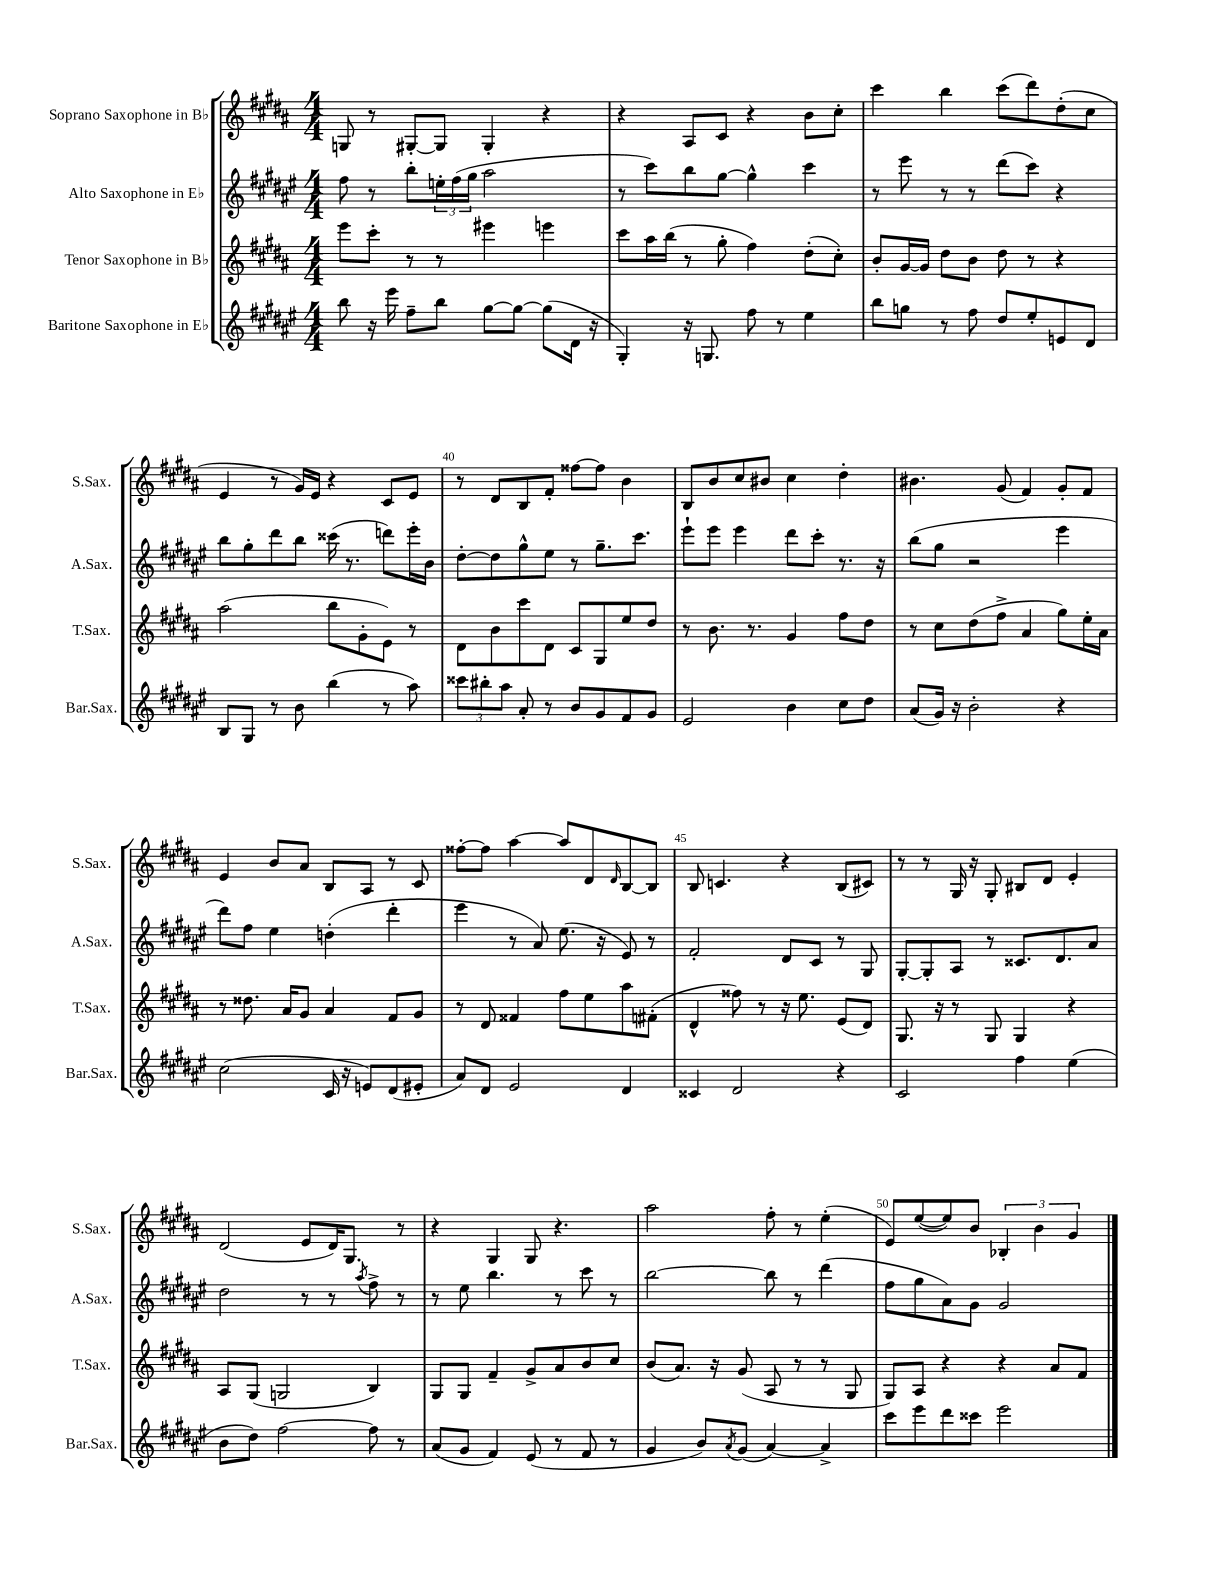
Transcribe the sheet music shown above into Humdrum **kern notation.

**kern	**kern	**kern	**kern
*staff4	*staff3	*staff2	*staff1
*clefG2	*clefG2	*clefG2	*clefG2
*k[f#c#g#d#a#e#]	*k[f#c#g#d#a#]	*k[f#c#g#d#a#e#]	*k[f#c#g#d#a#]
*M4/4	*M4/4	*M4/4	*M4/4
8bb	8eee	8ff#	8G
16r	8ccc#'	8r	8r
16eee#	.	.	.
8ff#~	8r	8bb'	[8G#'
8bb	8r	24ee'	8G#]
.	.	(24ff#	.
.	.	24gg#	.
[8gg#	4eee#	2aa#	4G#'
8gg#_	.	.	.
(8gg#]	4eee	.	4r
16d#	.	.	.
16r	.	.	.
=	=	=	=
4G#')	8ccc#	8r	4r
.	16aa#	8ccc#)	.
.	(16bb	.	.
16r	8r	8bb	8A#
8.G	.	.	.
.	8gg#'	[8gg#	8c#
8ff#	4ff#)	4gg#^^]	4r
8r	.	.	.
4ee#	(8dd#'	4ccc#	8b
.	8cc#')	.	8cc#'
=	=	=	=
8bb	8b'	8r	4ccc#
8gg	[16g#	8eee#	.
.	16g#]	.	.
8r	8dd#	8r	4bb
8ff#	8b	8r	.
8dd#	8dd#	(8ddd#	(8ccc#
8ee#'	8r	8ccc#)	8ddd#)
8e	4r	4r	(8dd#'
8d#	.	.	8cc#
=	=	=	=
8B	(2aa#	8bb	4e
8G#	.	8gg#'	.
8r	.	8ddd#	8r
8b	.	8bb	16g#)
.	.	.	16e
(4bb	8bb	(16ccc##	4r
.	.	8.r	.
.	8g#'	.	.
8r	8e)	8ddd)	8c#
8aa#)	8r	16eee#'	8e
.	.	16b	.
=	=	=	=
12ccc##	8d#	[8dd#'	8r
12bb#'	.	.	.
.	8b	8dd#]	8d#
12aa#	.	.	.
8a#'	8ccc#	8gg#^^	8B
8r	8d#	8ee#	8f#'
8b	8c#	8r	[8ff##
8g#	8G#	8.gg#~	8ff##]
8f#	8ee	.	4b
.	.	8.ccc#	.
8g#	8dd#	.	.
=	=	=	=
2e#	8r	8eee#`	8B
.	8.b	8eee#	8b
.	.	4eee#	8cc#
.	8.r	.	.
.	.	.	8b#
4b	4g#	8ddd#	4cc#
.	.	8ccc#'	.
8cc#	8ff#	8.r	4dd#'
8dd#	8dd#	.	.
.	.	16r	.
=	=	=	=
(8a#	8r	(8bb	4.b#
16g#)	8cc#	8gg#	.
16r	.	.	.
2b'	(8dd#	2r	.
.	8ff#^	.	(8g#
.	4a#	.	4f#)
4r	8gg#)	4eee#	8g#'
.	16ee'	.	8f#
.	16a#	.	.
=	=	=	=
(2cc#	8r	8ddd#)	4e
.	8.dd##	8ff#	.
.	.	4ee#	8b
.	16a#	.	.
.	8g#	.	8a#
16c#	4a#	(4dd'	8B
16r	.	.	.
8e)	.	.	8A#
(8d#	8f#	4ddd#'	8r
8e#'	8g#	.	8c#
=	=	=	=
8a#)	8r	4eee#	[8ff##'
8d#	8d#	.	8ff##]
2e#	4f##	8r	[4aa#
.	.	8a#)	.
.	8ff#	(8.ee#	8aa#]
.	8ee	.	8d#
.	.	16r	.
.	.	.	16qqd#
4d#	8aa#	8e#)	[8B
.	(8f#'	8r	8B]
=	=	=	=
4c##	4d#^^	2f#'	8B
.	.	.	4.c
2d#	8ff##)	.	.
.	8r	.	.
.	16r	8d#	4r
.	8.ee	.	.
.	.	8c#	.
4r	(8e	8r	(8B
.	8d#)	8G#	8c#)
=	=	=	=
2c#	8.G#	[8G#'	8r
.	.	8G#']	8r
.	16r	.	.
.	8r	8A#	16G#
.	.	.	16r
.	8G#	8r	8G#'
4ff#	4G#	8.c##	8B#
.	.	.	8d#
.	.	8.d#	.
(4ee#	4r	.	4e'
.	.	8a#	.
=	=	=	=
8b	8A#	2dd#	(2d#
8dd#)	(8G#	.	.
[2ff#	2G	.	.
.	.	8r	8e
.	.	8r	16d#)
.	.	.	8.G#
.	.	8qaa#	.
8ff#]	4B)	8ff#^	.
8r	.	8r	8r
=	=	=	=
(8a#	8G#	8r	4r
8g#	8G#	8ee#	.
4f#)	4f#~	4.bb	4G#
(8e#	8g#^	.	8G#
8r	8a#	8r	4.r
8f#	8b	8ccc#	.
8r	8cc#	8r	.
=	=	=	=
4g#	(8b	[2bb	2aa#
.	8.a#)	.	.
8b)	.	.	.
.	16r	.	.
8qa#	.	.	.
(8g#	(8g#	.	.
[4a#)	8A#	8bb]	8ff#'
.	8r	8r	8r
4a#^]	8r	(4ddd#	(4ee'
.	8G#	.	.
=	=	=	=
8ccc#	8G#)	8ff#	8e)
8eee#	8A#	8gg#	([8ee
8ddd#	4r	8a#)	8ee])
8ccc##	.	8g#	8b
2eee#	4r	2g#	6B-'
.	.	.	6b
.	8a#	.	.
.	.	.	6g#
.	8f#	.	.
==	==	==	==
*-	*-	*-	*-
